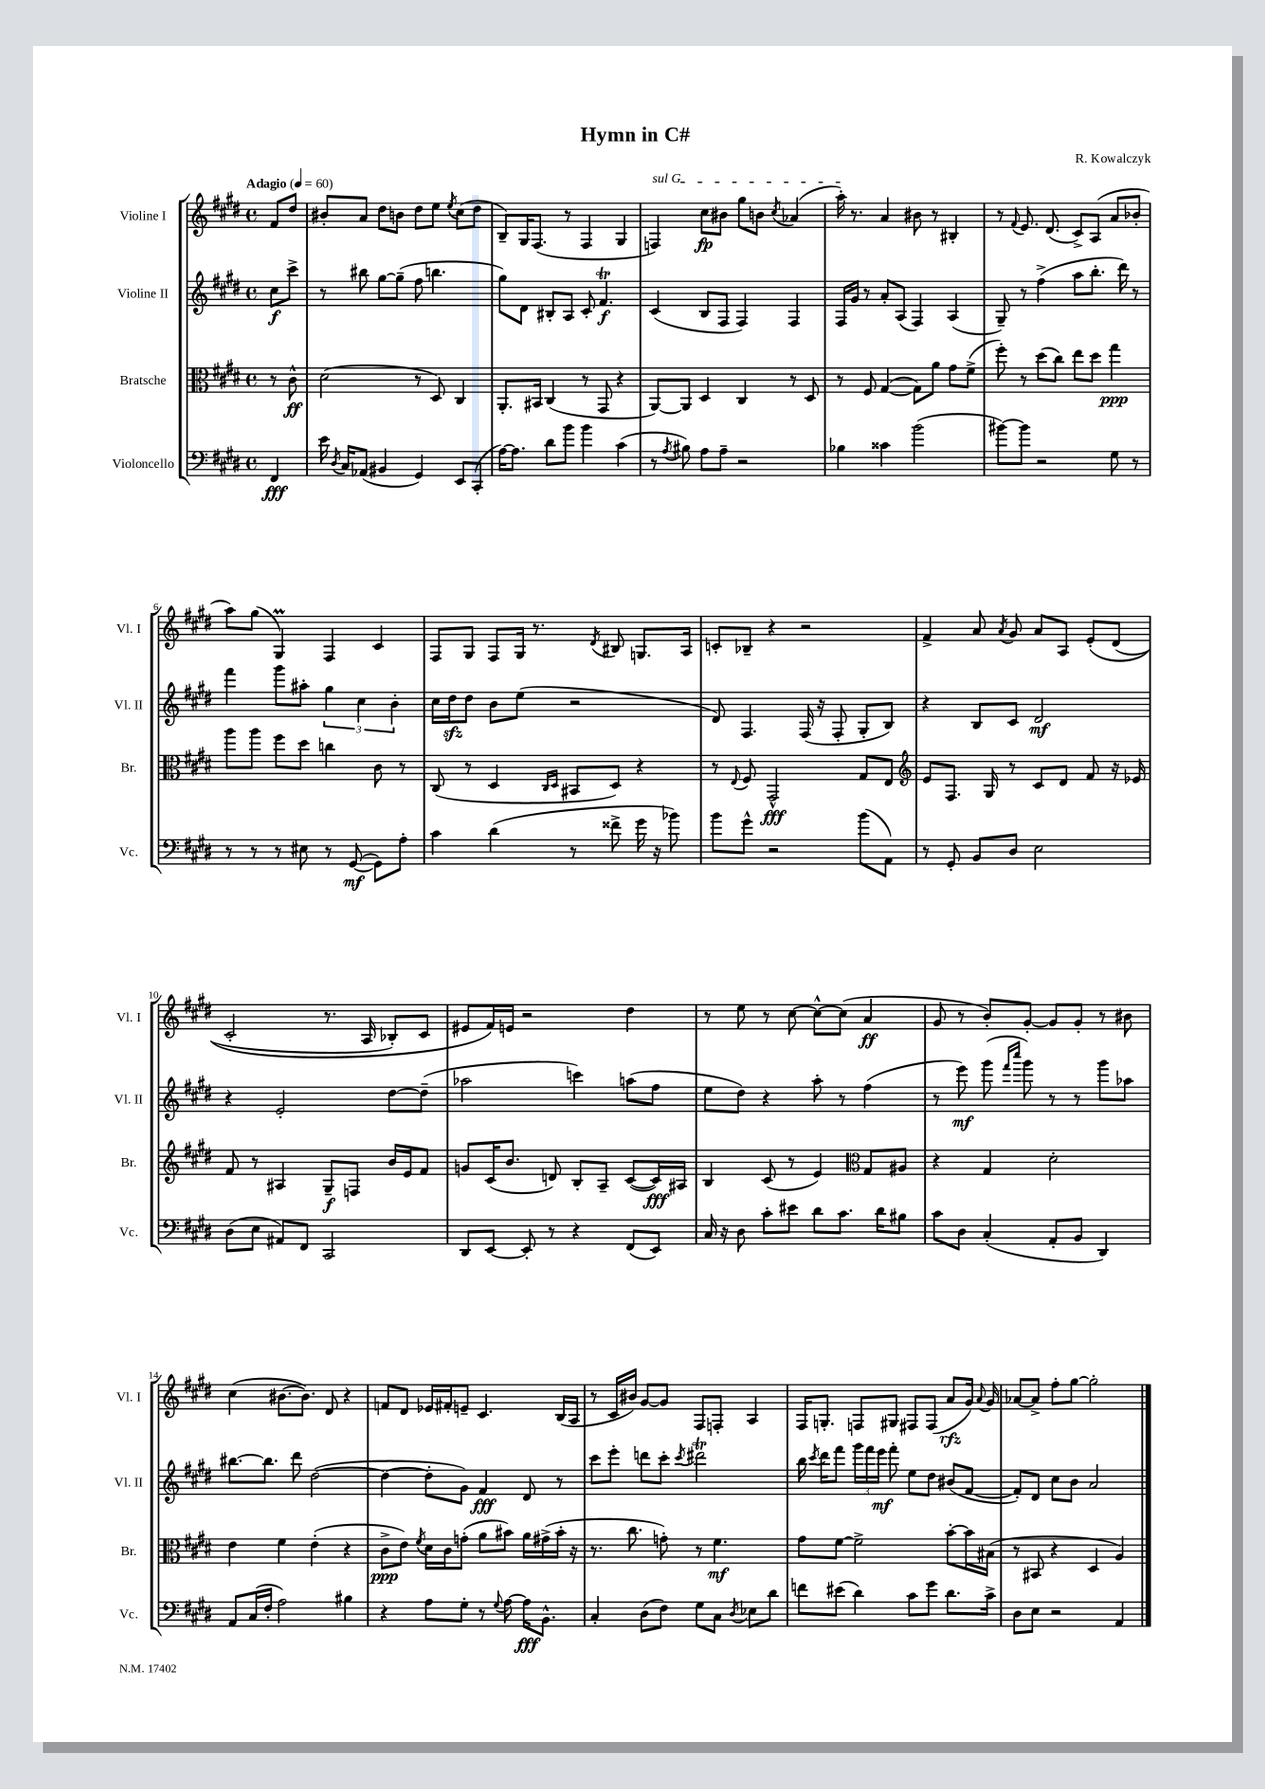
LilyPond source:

\header { title = "Hymn in C#" composer = "R. Kowalczyk" }
<<
\new StaffGroup <<
\new Staff = "s0" \with { instrumentName = "Violine I" shortInstrumentName = "Vl. I" } {
    \clef treble \key e \major \defaultTimeSignature \time 4/4 \partial 4 \tempo "Adagio" 4 = 60
    \autoBeamOff fis'8[ dis''8] |
    bis'8[-. a'8] dis''8[ b'8] dis''8[ e''8] \acciaccatura { e''8 } cis''8[( dis''8] |
    b8[--) gis16 fis8.]( r8 fis4 gis4 |
    \once \override TextSpanner.bound-details.left.text = \markup { \italic "sul G" } f4\startTextSpan) cis''8[\fp bis'8] gis''8[ b'8] \acciaccatura { cis''8 } aes'4( |
    a''16-.\stopTextSpan) r8. a'4 bis'8 r8 bis4-. |
    r8 \appoggiatura { fis'8 } e'8. dis'8.( cis'8[->) a8]( a'8[ bes'8]-. |
    a''8[) gis''8]( gis4\prall) fis4 cis'4 |
    fis8[ gis8] fis8[ gis16] r8. \acciaccatura { dis'8 } bis8 g8.[ a16] |
    c'8[-. bes8]-- r4 r2 |
    fis'4-> a'8 \acciaccatura { a'8 } gis'8 a'8[ a8] e'8[-.\( dis'8]( |
    cis'2-. r8. a16 bes8[-.) cis'8] |
    eis'8[ fis'16\) e'16] r2 dis''4 |
    r8 e''8 r8 cis''8~ cis''8[~-^ cis''8]( a'4\ff |
    gis'8 r8 b'8[-.) gis'8]~-. gis'8[ gis'8]-. r8 bis'8 |
    cis''4( bis'8.[~ bis'8.]) dis'8 r4 |
    f'8[ dis'8] ees'16[ fis'16-. e'8]-- cis'4. b16[( a16] |
    r8 cis'16[ bis'16]) gis'8[~ gis'8] fis8[ f8]-. a4 |
    fis16[ g8.]-. f8[ gis8] fis8[ fis8]( a'8[\rfz gis'16]) \appoggiatura { a'8 } gis'16 |
    aes'8[~ aes'8]-> fis''8[-. gis''8]~ gis''2-. \bar "|." |
}
\new Staff = "s1" \with { instrumentName = "Violine II" shortInstrumentName = "Vl. II" } {
    \clef treble \key e \major \defaultTimeSignature \time 4/4 \partial 4
    \autoBeamOff cis''8[\f cis'''8]-> |
    r8 bis''8 gis''8[~ gis''8]--( fis''8 b''4. |
    gis''8[) dis'8] bis8[-. a8] cis'8-. fis'4.\trill\f |
    cis'4( b8[ fis8] fis4) fis4 |
    fis16[ gis'16] r8 a'8[-. a8]( fis4) a4( |
    gis8--) r8 fis''4->( a''8[ b''8.]-. dis'''16) r8 |
    fis'''4 gis'''8[ ais''8]-. \tuplet 3/2 { gis''4 cis''4 b'4-. } |
    cis''16[ dis''16\sfz dis''8] b'8[ e''8]( r2 |
    dis'8) fis4. fis16( r16 fis8-. gis8[-. b8]) |
    r4 b8[ cis'8] dis'2\mf |
    r4 e'2-. dis''8[~ dis''8]--( |
    aes''2 c'''4) a''8[( fis''8] |
    e''8[ dis''8]) r4 a''8-. r8 fis''4( |
    r8 e'''8\mf) gis'''8( \grace { fis'''16[ cis''''16] } gis'''8) r8 r8 gis'''8[ aes''8] |
    bis''8.[~ bis''8.] dis'''8 dis''2~( |
    dis''4~ dis''8[-. gis'8]) fis'4\fff dis'8 r8 |
    cis'''8[ e'''8]-. d'''8[ cis'''8]-. \acciaccatura { cis'''8 } dis'''2\trill |
    b''16 \acciaccatura { cis'''8 } dis'''16[ fis'''8] \tuplet 3/2 { gis'''16[ fis'''16 e'''16]\mf } fis'''8-. e''8[ dis''8] bis'8[( fis'8]~ |
    fis'8[-.) dis'8] cis''8[ b'8] a'2 \bar "|." |
}
\new Staff = "s2" \with { instrumentName = "Bratsche" shortInstrumentName = "Br." } {
    \clef alto \key e \major \defaultTimeSignature \time 4/4 \partial 4
    \autoBeamOff r8 cis'8-^\ff |
    dis'2( r8 dis8) cis4 |
    a,8.[-. bis,16] cis4( r8 gis,8 r4 |
    a,8[~) a,8] dis4 cis4 r8 dis8 |
    r8 fis8 gis4~( gis8[) a'8] gis'8[ fis'8]->( |
    fis''8-.) r8 dis''8[( cis''8]) e''8[ dis''8] gis''4\ppp |
    a''8[ a''8] fis''8[ dis''8] c''4 cis'8 r8 |
    cis8( r8 dis4 \grace { cis16[ dis16] } bis,8[ dis8]) r4 |
    r8 \appoggiatura { e8 } fis8 gis,2-^\fff gis8[ e8] |
    \clef treble e'8[ fis8.] gis16 r8 cis'8[ dis'8] fis'8 r16 ees'16 |
    fis'8 r8 ais4 gis8[--\f f8] b'16[ e'16 fis'8] |
    g'8[ cis'16( b'8.] d'8) b8[-. a8]-- cis'8[~( cis'16\fff) ais16] |
    b4 cis'8( r8 e'4) \clef alto gis8[ ais8] |
    r4 gis4 dis'2-. |
    e'4 fis'4 e'4-.( r4 |
    cis'8[->\ppp e'8]) \acciaccatura { fis'8 } dis'16[ cis'16 g'8]-.( a'8[ bis'8]) a'16[ gis'16->( bis'16]-. r16 |
    r8. cis''8. g'8-.) r8 fis'4.\mf |
    gis'8[ fis'8]~ fis'2-> b'8[~-. b'16 bis16]( |
    r8 bis,8 r4 dis4 a4) \bar "|." |
}
\new Staff = "s3" \with { instrumentName = "Violoncello" shortInstrumentName = "Vc." } {
    \clef bass \key e \major \defaultTimeSignature \time 4/4 \partial 4
    \autoBeamOff fis,4\fff |
    e'16 \acciaccatura { dis8 } cis16[ aes,8]( bis,4 gis,4) e,8[ cis,8]-.( |
    a16[~) a8.] dis'8[ b'8] b'4 cis'4( |
    r8 \acciaccatura { a8 } bis8) a8[ a8]-- r2 |
    bes4 cisis'4 b'2( |
    bis'8[~) bis'8] r2 gis8 r8 |
    r8 r8 r8 eis8 r8 gis,8~\mf( gis,8[) a8]-. |
    cis'4 dis'4( r8 fisis'8-> gis'16 r16 bes'8) |
    b'8[ gis'8]-^ r2 b'8[( a,8]) |
    r8 gis,8-. b,8[ dis8] e2 |
    dis8[( e8] ais,8[) fis,8] cis,2 |
    dis,8[ e,8]~ e,8-. r8 r4 fis,8[( e,8]) |
    cis16 r16 dis8 cis'8[-. eis'8] dis'8[ cis'8.] dis'16[ bis8] |
    cis'8[ dis8] cis4-.( a,8[-. b,8] dis,4) |
    a,8[ cis16( fis16]-. a2) bis4 |
    r4 a8[ gis8]-. r8 \appoggiatura { gis8 } a8~ a16[\fff b,8.]-^ |
    cis4-. dis8[( fis8]) gis8[ cis8] \acciaccatura { dis8 } ees8[ dis'8] |
    f'8[ eis'8]( dis'4) cis'8[ gis'8] dis'8.[ cis'16]-> |
    dis8[ e8] r2 a,4 \bar "|." |
}
>>
>>
